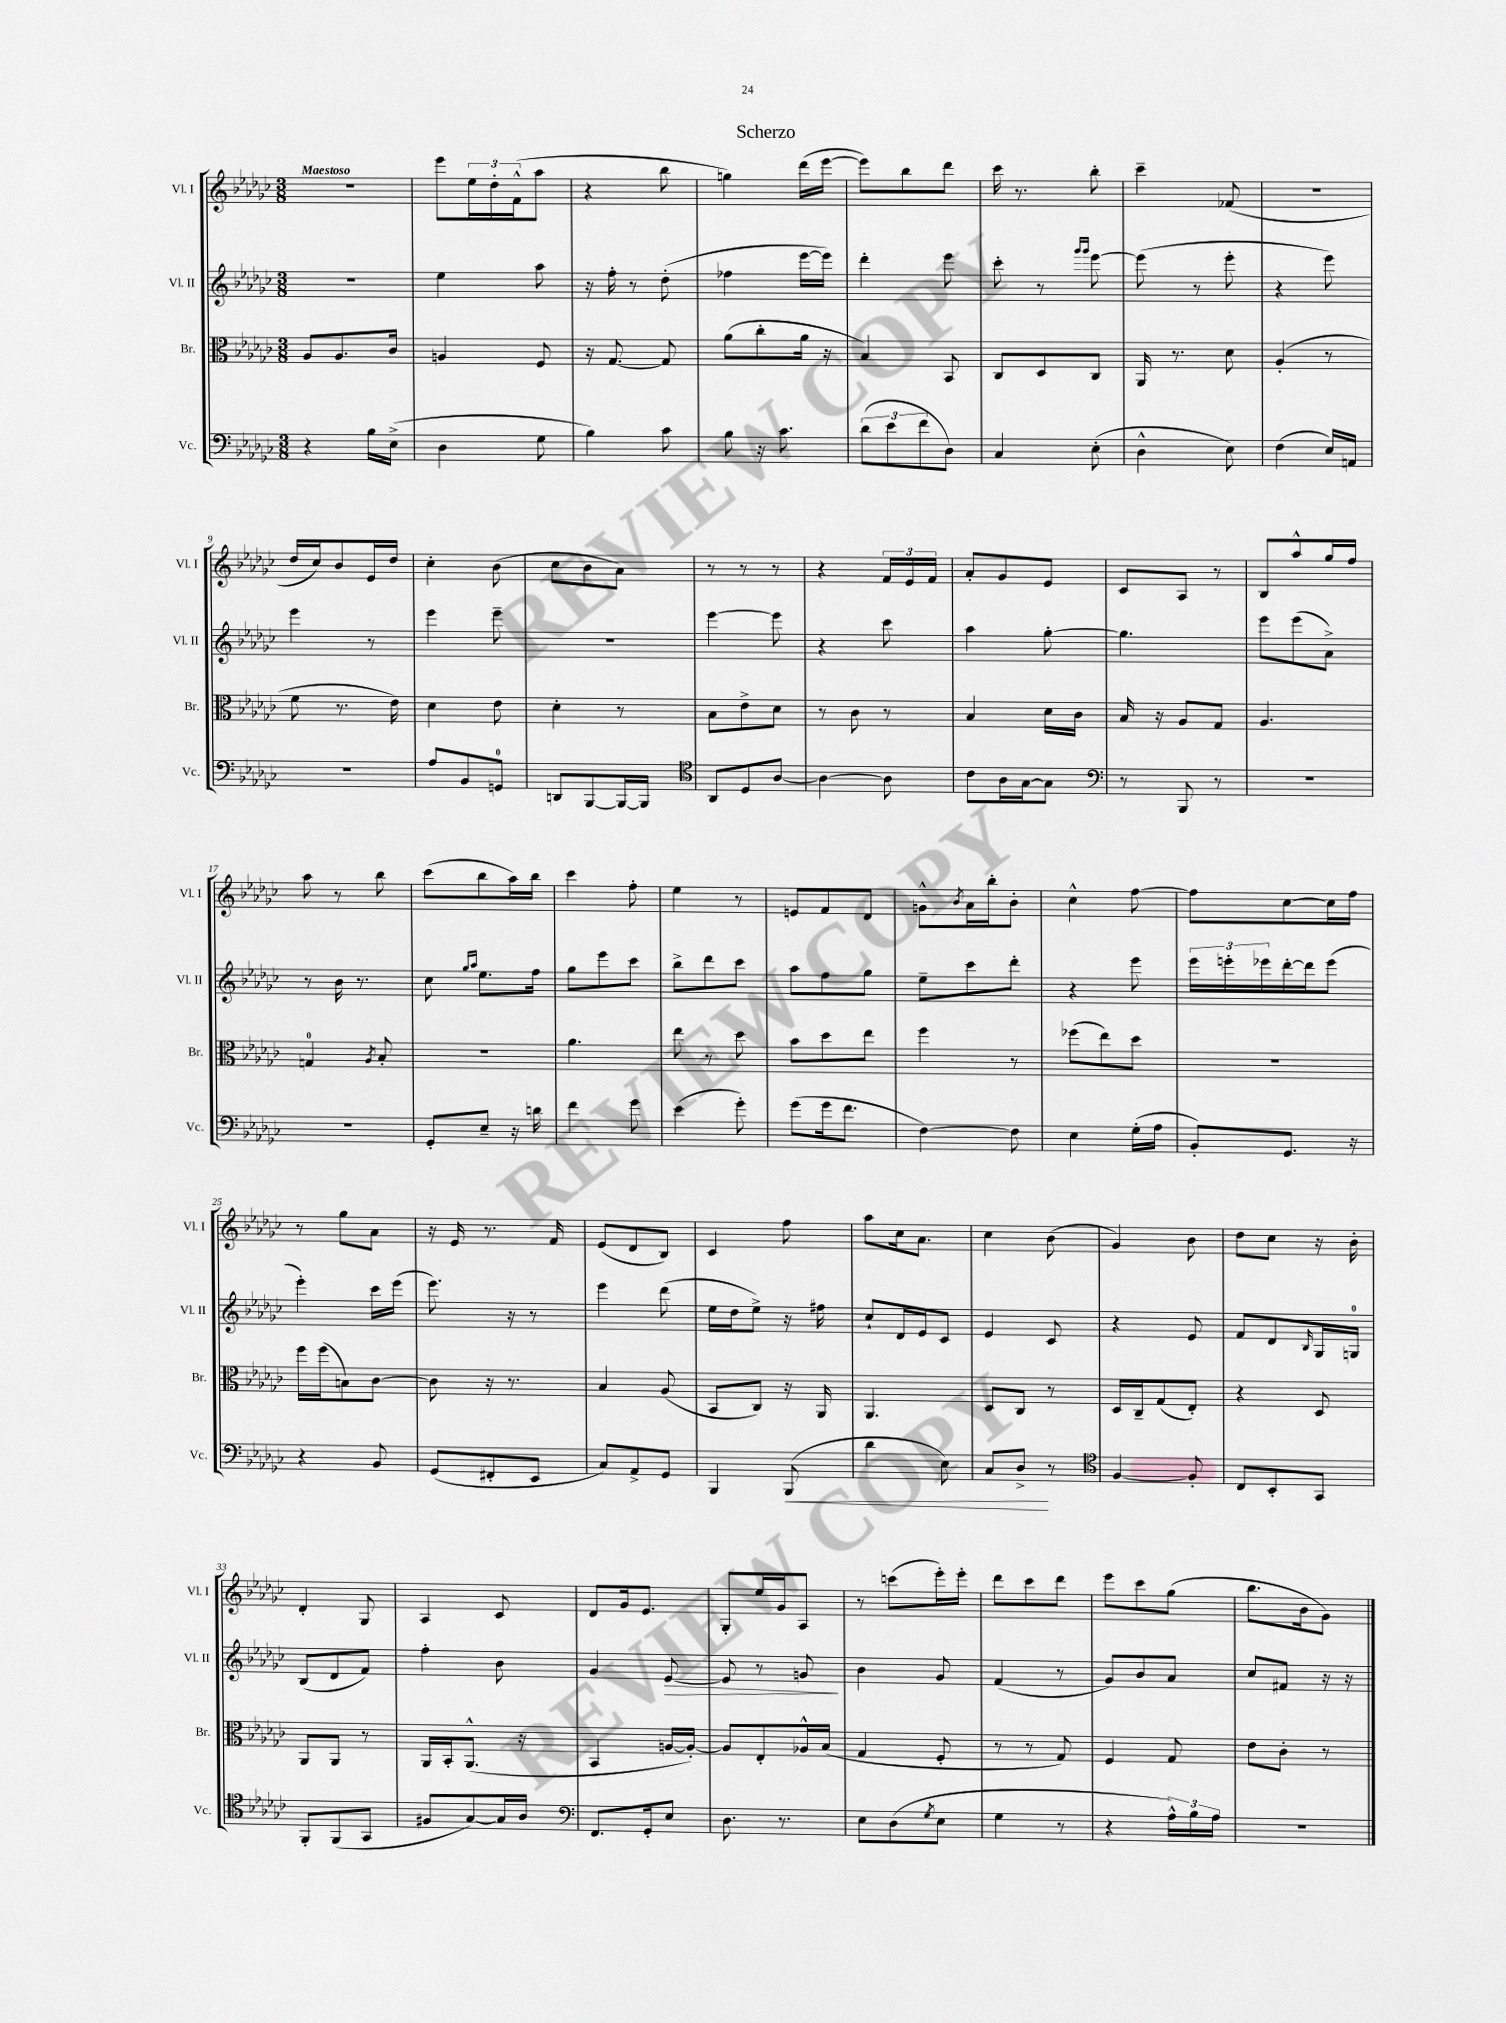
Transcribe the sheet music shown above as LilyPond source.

\header { title = "Scherzo" }
<<
\new StaffGroup <<
\new Staff = "s0" \with { instrumentName = "Vl. I" shortInstrumentName = "Vl. I" } {
    \clef treble \key ges \major \numericTimeSignature \time 3/8 \tempo "Maestoso"
    R4. |
    ees'''8 \tuplet 3/2 { ees''16 des''16-. f'16-^( } aes''8 |
    r4 bes''8 |
    g''4) des'''16( ees'''16~ |
    ees'''8) bes''8 des'''8 |
    ces'''16 r8. bes''8-. |
    ces'''4-- fes'8( |
    R4. |
    des''16 ces''16) bes'8 ees'16 des''16 |
    ces''4-. bes'8( |
    ces''8 bes'8 aes'8) |
    r8 r8 r8 |
    r4 \tuplet 3/2 { f'16 ees'16 f'16 } |
    aes'8-. ges'8 ees'8 |
    ces'8 aes8 r8 |
    bes8 aes''8-^ ges''16 f''16 |
    aes''8 r8 bes''8 |
    ces'''8( bes''8 aes''16) bes''16 |
    ces'''4 f''8-. |
    ees''4 r8 |
    e'8 f'8 des'8 |
    g'8-^ \acciaccatura { bes'8 } aes'16 bes''16-. bes'8-. |
    ces''4-^ f''8~ |
    f''8 ces''8~ ces''16 f''16 |
    r8 ges''8 aes'8 |
    r16 ees'16 r8. f'16 |
    ees'8( des'8 bes8) |
    ces'4 f''8 |
    aes''8 ces''16 aes'8. |
    ces''4 bes'8( |
    ges'4) bes'8 |
    des''8 ces''8 r16 bes'16-. |
    des'4-. ges8 |
    aes4 ces'8 |
    des'8 ges'16 ees'8. |
    ges8-. ees''16 ges'16 aes8 |
    r8 c'''8( ees'''16-.) ees'''16-. |
    des'''8 ces'''8 des'''8 |
    ees'''8 ces'''8 ges''8( |
    bes''8. bes'16 ges'8) \bar "|." |
}
\new Staff = "s1" \with { instrumentName = "Vl. II" shortInstrumentName = "Vl. II" } {
    \clef treble \key ges \major \numericTimeSignature \time 3/8
    R4. |
    ees''4 aes''8 |
    r16 f''16-. r8 des''8-.( |
    fes''4 ees'''16~ ees'''16) |
    des'''4-. ees'''8 |
    ces'''8-. r8 \grace { ges'''16 ges'''16 } ees'''8~ |
    ees'''8( r8 ees'''8-. |
    r4 ees'''8) |
    ees'''4 r8 |
    ees'''4 ees'''8-- |
    R4. |
    ees'''4~ ees'''8 |
    r4 ces'''8 |
    aes''4 ges''8~-. |
    ges''4. |
    ees'''8 ees'''8( aes'8->) |
    r8 bes'16 r8. |
    ces''8 \grace { ges''16 aes''16 } ees''8. f''16 |
    ges''8 ees'''8 ces'''8 |
    bes''8-> des'''8 ces'''8 |
    aes''8 f''8 ges''8 |
    ees''8-- ces'''8 des'''8-. |
    r4 ees'''8 |
    \tuplet 3/2 { ees'''16 e'''16-. ees'''16 } des'''16~-. des'''16 ees'''8( |
    ees'''4-.) ces'''16 ees'''16( |
    ees'''8.) r16 r8 |
    ees'''4 des'''8( |
    ees''16 des''16 ees''8->) r16 fis''16 |
    ces''8-! des'16 ees'16 ces'8 |
    ees'4 ces'8 |
    r4 ees'8 |
    f'8 des'8 \grace { bes16 } ges16 g16-0 |
    bes8( des'8 f'8) |
    f''4-. bes'8 |
    ges'4 ees'8~\> |
    ees'8 r8 g'8\! |
    bes'4 ges'8 |
    f'4( r8 |
    ges'8) bes'8 aes'8 |
    ces''8 fis'8 r16 r16 \bar "|." |
}
\new Staff = "s2" \with { instrumentName = "Br." shortInstrumentName = "Br." } {
    \clef alto \key ges \major \numericTimeSignature \time 3/8
    aes8 aes8. ces'16 |
    a4 f8 |
    r16 ges8.~ ges8 |
    aes'8( ces''8-. aes'16 r16 |
    bes4) bes,8 |
    ces8 des8 ces8 |
    aes,16 r8. des'8 |
    aes4-.( r8 |
    f'8 r8. ees'16) |
    des'4 ees'8 |
    des'4-. r8 |
    bes8 ees'8-> des'8 |
    r8 ces'8 r8 |
    bes4 des'16 ces'16 |
    bes16 r16 aes8 ges8 |
    aes4. |
    g4-0 \acciaccatura { aes8 } bes8-. |
    R4. |
    aes'4. |
    ees''8 r8 des''8 |
    bes'8 des''8 ees''8 |
    f''4 r8 |
    fes''8( ees''8) des''8 |
    R4. |
    f''16 f''16( b8) ces'8~ |
    ces'8 r16 r8. |
    bes4 aes8( |
    bes,8 ces8) r16 aes,16 |
    aes,4. |
    des8 ces8 r8 |
    des16 ces16-- ges8( ees8-.) |
    r4 des8 |
    aes,8 aes,8 r8 |
    aes,16 bes,16-. aes,8.-^( r16 |
    bes,4 a16~ a16~-.) |
    a8 ees8-. aes16-^ bes16( |
    ges4 f8-. |
    r8 r8 ges8) |
    f4 ges8 |
    ees'8 ces'8-. r8 \bar "|." |
}
\new Staff = "s3" \with { instrumentName = "Vc." shortInstrumentName = "Vc." } {
    \clef bass \key ges \major \numericTimeSignature \time 3/8
    r4 bes16 ees16->( |
    des4 ges8 |
    bes4) ces'8 |
    bes8 r16 ces'8. |
    \tuplet 3/2 { des'8( ees'8 f'8 } des8) |
    ces4 ees8-.( |
    des4-^ ees8) |
    f4( ees16) a,16 |
    R4. |
    aes8 bes,8 g,8-0 |
    d,8 bes,,8~ bes,,16~ bes,,16 |
    \clef tenor aes,8 des8 aes8~ |
    aes4~ aes8 |
    ces'8 aes16 ges16~ ges8 |
    \clef bass r8 bes,,8 r8 |
    R4. |
    R4. |
    ges,8-. ees8-- r16 d'16 |
    f'4 ges'8 |
    ees'4( ges'8-.) |
    ges'8( ges'16 f'8. |
    f4~) f8 |
    ees4 ges16-.( aes16 |
    bes,8-.) ges,8. r16 |
    r4 bes,8 |
    ges,8( fis,8-. ees,8 |
    ces8) aes,8-> ges,8 |
    bes,,4 bes,,8\<( |
    des'4 ees8) |
    ces8 des8->\! r8 |
    \clef tenor f4~ f8-. |
    ces8 bes,8-. ges,8 |
    f,8-. f,8( ges,8 |
    fis8 ges8~) ges16 aes16 |
    \clef bass f,8. ges,16-. ees8 |
    des8. r8. |
    ees8 des8( \acciaccatura { ges8 } ees8 |
    ges4 r8 |
    r4 \tuplet 3/2 { aes16-^) bes16 aes16 } |
    R4. \bar "|." |
}
>>
>>
